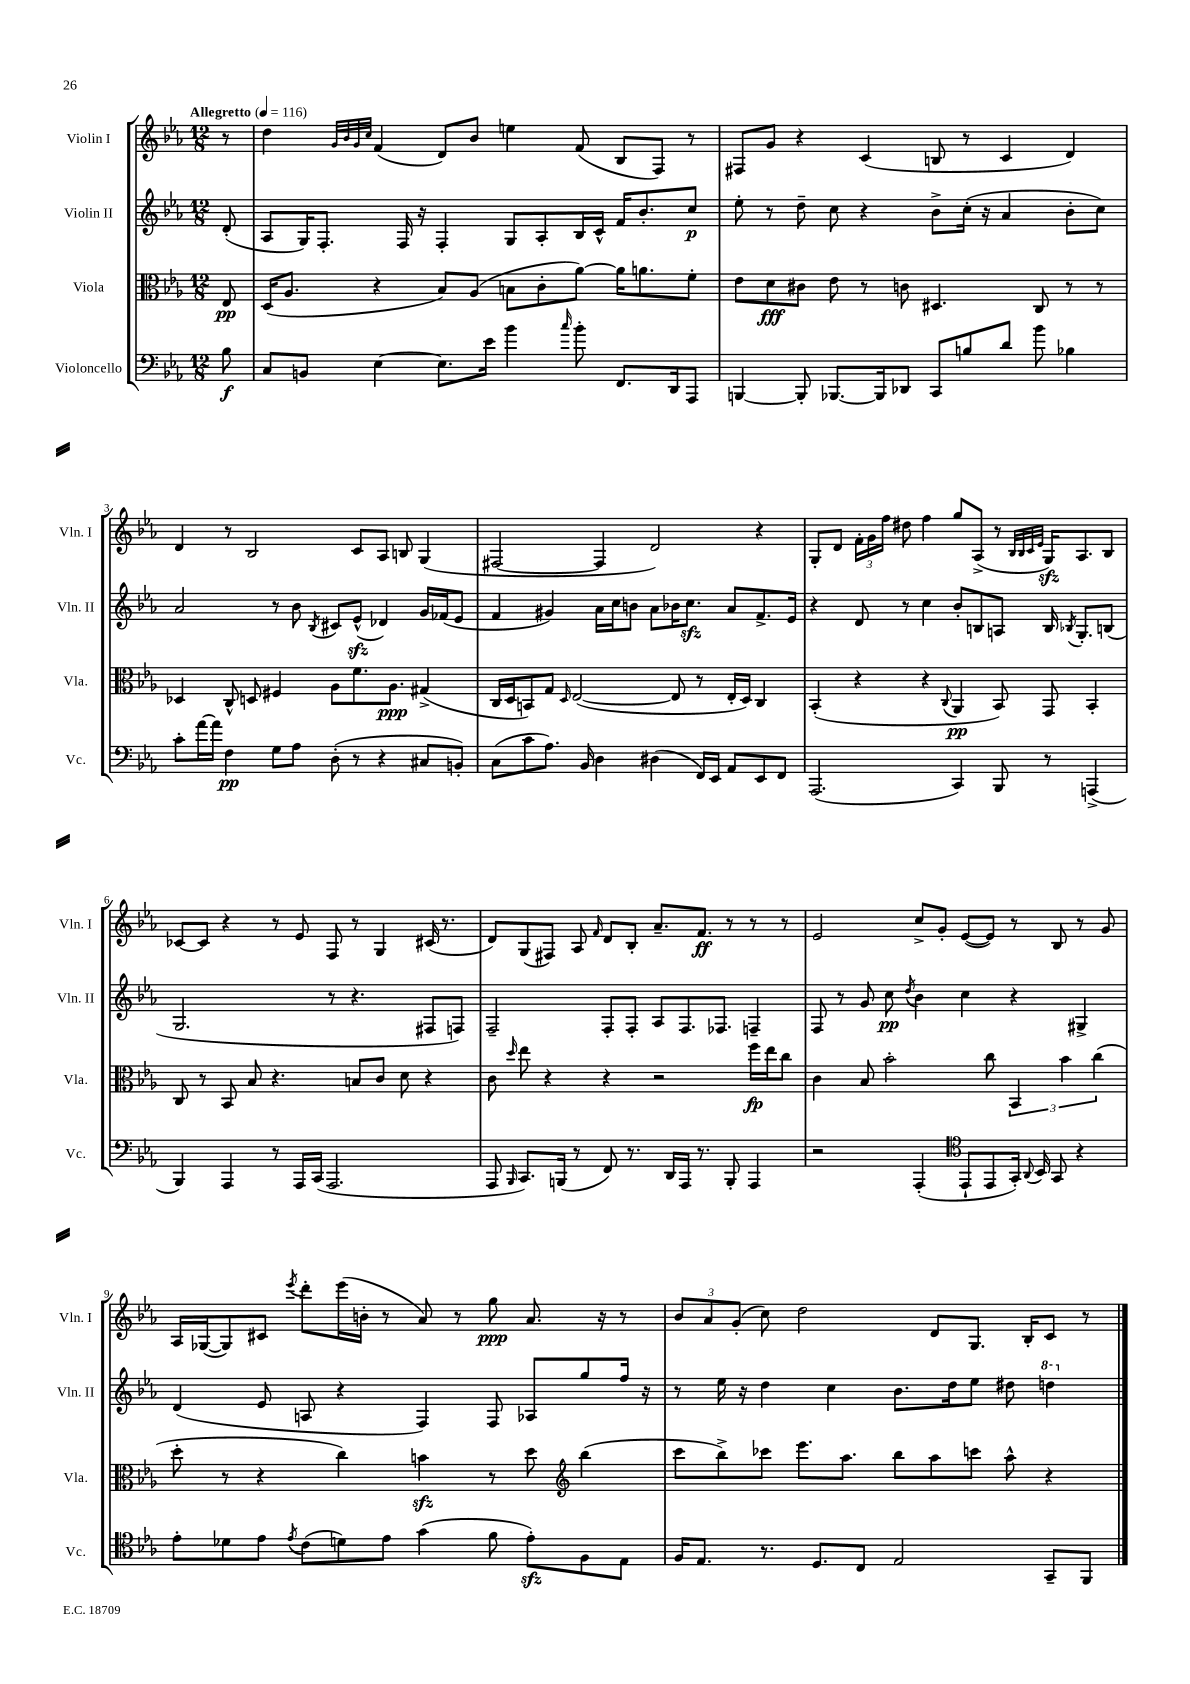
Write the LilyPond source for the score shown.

<<
\new StaffGroup <<
\new Staff = "s0" \with { instrumentName = "Violin I" shortInstrumentName = "Vln. I" } {
    \clef treble \key ees \major \numericTimeSignature \time 12/8 \partial 8 \tempo "Allegretto" 4 = 116
    \autoBeamOff r8 |
    d''4 \grace { g'32[ bes'32 g'32 c''32] } f'4( d'8[) bes'8] e''4 f'8( bes8[ f8]) r8 |
    fis8[ g'8] r4 c'4( b8 r8 c'4 d'4) |
    d'4 r8 bes2 c'8[ aes8] b8 g4( |
    fis2~ fis4 d'2) r4 |
    g8[-. d'8] \tuplet 3/2 { f'16[-. g'16 f''16] } dis''8 f''4 g''8[ aes8]->( r8 \grace { bes32[ bes32 c'32 ees'32] } g16[\sfz) aes8. bes8] |
    ces'8[~ ces'8] r4 r8 ees'8 f8 r8 g4 cis'16( r8. |
    d'8[) g8( fis8]) aes8 \grace { f'16 } d'8[ bes8]-. aes'8.[-- f'8.]\ff r8 r8 r8 |
    ees'2 c''8[-> g'8]-. ees'8[~( ees'8]) r8 bes8 r8 g'8 |
    aes16[ ges16~( ges8) cis'8] \acciaccatura { ees'''8 } d'''8[-. ees'''16( b'16]-. r8 aes'8) r8 g''8\ppp aes'8. r16 r8 |
    \tuplet 3/2 { bes'8[ aes'8 g'8]-.( } c''8) d''2 d'8[ g8.] bes16[-. c'8] r8 \bar "|." |
}
\new Staff = "s1" \with { instrumentName = "Violin II" shortInstrumentName = "Vln. II" } {
    \clef treble \key ees \major \numericTimeSignature \time 12/8 \partial 8
    \autoBeamOff d'8-.( |
    aes8[ g16) f8.]-. f16 r16 f4-. g8[ aes8-. bes16 c'16]-^ f'16[ bes'8.-. c''8]\p |
    ees''8-. r8 d''8-- c''8 r4 bes'8[-> c''16]-.( r16 aes'4 bes'8[-. c''8]) |
    aes'2 r8 bes'8 \acciaccatura { bes8 } cis'8[ ees'8]-^\sfz( des'4) g'16[ fes'16( ees'8] |
    f'4 gis'4) aes'16[ c''16 b'8] aes'8[ bes'16 c''8.]\sfz aes'8[ f'8.-> ees'16] |
    r4 d'8 r8 c''4 bes'8[-. b8 a8] b16 \acciaccatura { bes8 } g8.[-. b8]( |
    g2. r8 r4. fis8[ f8]) |
    f2-- f8[-. f8]-. aes8[ f8. fes8.] f4-- |
    f8 r8 g'8 c''8\pp \acciaccatura { d''8 } bes'4 c''4 r4 gis4-> |
    d'4( ees'8 a8 r4 f4) f8 aes8[ g''8 f''16] r16 |
    r8 ees''16 r16 d''4 c''4 bes'8.[ d''16 ees''8] dis''8 \ottava #1 d'''!4 \ottava #0 \bar "|." |
}
\new Staff = "s2" \with { instrumentName = "Viola" shortInstrumentName = "Vla." } {
    \clef alto \key ees \major \numericTimeSignature \time 12/8 \partial 8
    \autoBeamOff ees8\pp |
    d16[( aes8.] r4 bes8[) aes8]( b8[ c'8-. aes'8]~) aes'16[ a'8. f'8]-. |
    ees'8[ d'8\fff cis'8] ees'8 r8 c'8 dis4. c8 r8 r8 |
    des4 c8-^ d8 fis4 aes8[ f'8. aes8.]\ppp gis4->( |
    c16[ d16 b,8) g8] \grace { d16 } ees2~( ees8 r8 ees16[-. d16]) c4 |
    bes,4-.( r4 r4 \appoggiatura { c8 } aes,4\pp bes,8) g,8 bes,4-. |
    c8 r8 bes,8 bes8 r4. b8[ c'8] d'8 r4 |
    c'8 \grace { d''16 } ees''8 r4 r4 r2 f''16[\fp ees''16 c''8] |
    c'4 bes8 bes'2-. c''8 \tuplet 3/2 { bes,4 bes'4 c''4( } |
    d''8-. r8 r4 c''4) b'4\sfz r8 d''8 \clef treble bes''4( |
    c'''8[ bes''8->) ces'''8] ees'''8.[ aes''8.] bes''8[ aes''8 c'''8] aes''8-^ r4 \bar "|." |
}
\new Staff = "s3" \with { instrumentName = "Violoncello" shortInstrumentName = "Vc." } {
    \clef bass \key ees \major \numericTimeSignature \time 12/8 \partial 8
    \autoBeamOff bes8\f |
    c8[ b,8] ees4~ ees8.[ ees'16] bes'4 \grace { c''16 } bes'8-. f,8.[ d,16 aes,,8] |
    b,,4~ b,,8-. bes,,8.[~ bes,,16 des,8] c,8[ b8 d'8] bes'8 bes4 |
    c'8[-. aes'16~ aes'16] f4\pp g8[ aes8] d8-.( r8 r4 cis8[ b,8]-.) |
    c8[( c'8 aes8.]) bes,16 d4 dis4( f,16[) ees,16] aes,8[ ees,8 f,8] |
    aes,,2.( c,4) bes,,8 r8 a,,4->( |
    bes,,4) aes,,4 r8 aes,,16[ c,16]( aes,,2. |
    aes,,8 \grace { bes,,16 } c,8.[) b,,16]( r8 f,8) r8. d,16[ aes,,16] r8. b,,8-. aes,,4 |
    r2 aes,,4-.( \clef tenor ees,8[-! ees,8 g,16]-.) \appoggiatura { aes,8 } bes,16 g,8 r4 |
    ees'8[-. des'8 ees'8] \acciaccatura { ees'8 } c'8[( d'8) ees'8] g'4( f'8 ees'8[-.\sfz) f8 ees8] |
    f16[ ees8.] r8. d8.[ c8] ees2 g,8[-- f,8] \bar "|." |
}
>>
>>
